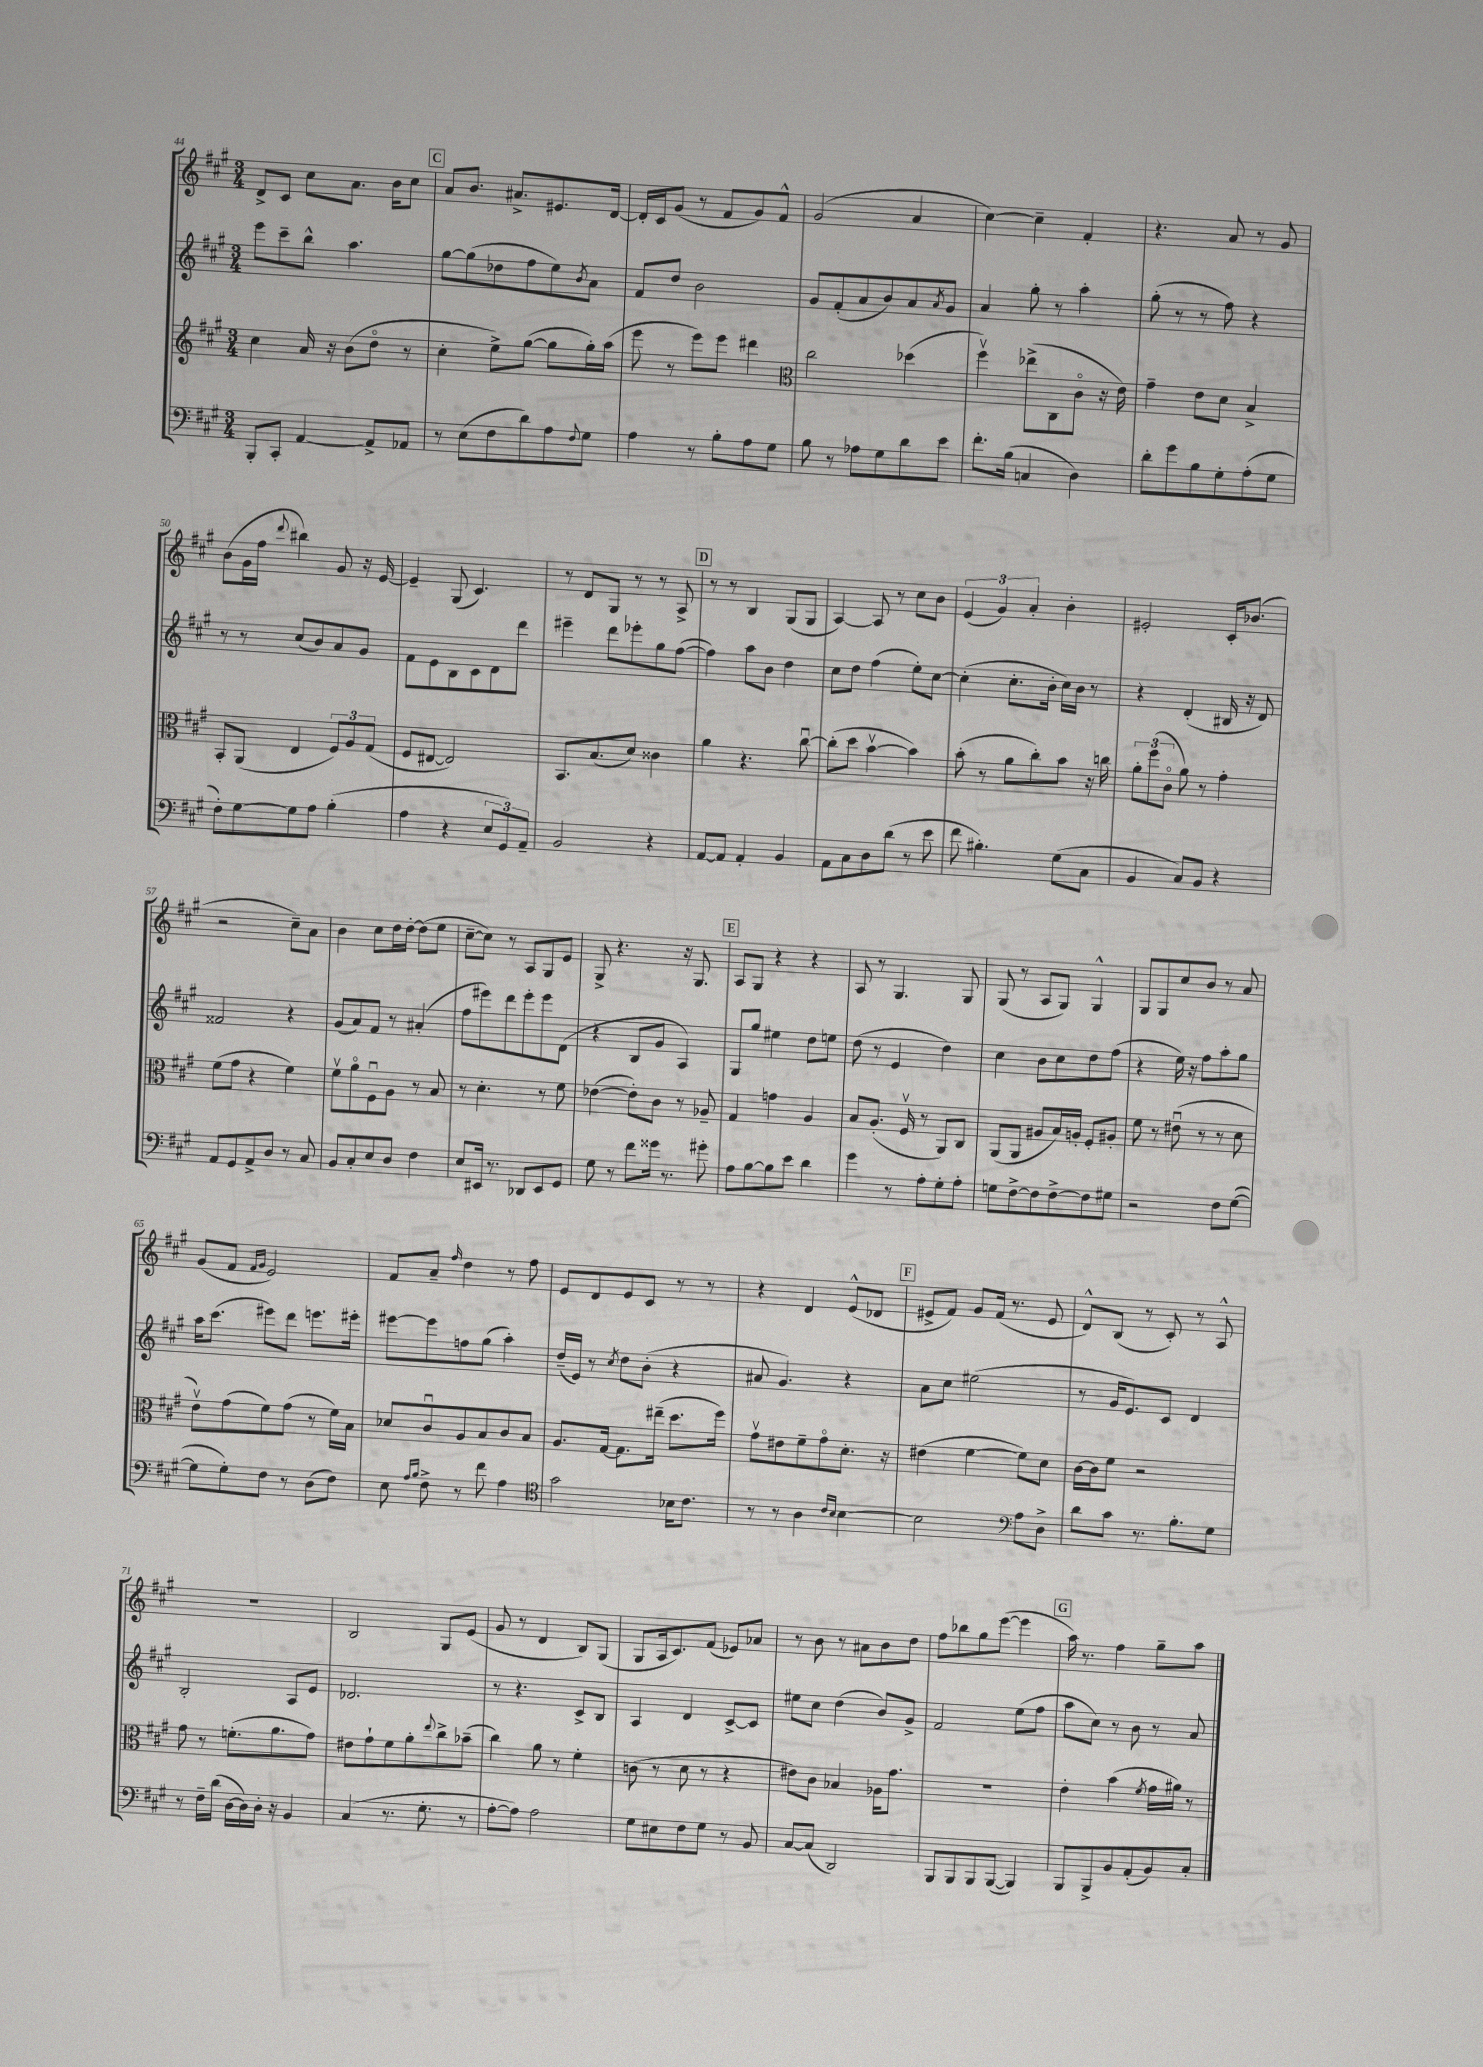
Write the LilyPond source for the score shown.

<<
\new StaffGroup <<
\new Staff = "s0" {
    \clef treble \key a \major \numericTimeSignature \time 3/4
    d'8-> cis'8 cis''8 a'8. b'16 cis''8 |
    \mark \markup { \box "C" } a'8 b'8. ais'8.-> eis'8. d'16~ |
    d'16-. cis'16 gis'8( r8 fis'8 gis'8) fis'8-^ |
    gis'2( a'4 |
    cis''4~) cis''4-- fis'4-. |
    r4. a'8 r8 gis'8 |
    b'8( gis'16 fis''16 \appoggiatura { d'''8 } bis''4) gis'8 r16 e'16~ |
    e'4-- gis8( cis'4.) |
    r8 d'8 gis8 r8 r8 a8-> |
    \mark \markup { \box "D" } r8 r8 b4 gis8( gis8 |
    a4~) a8 r8 cis''8 b'8 |
    \tuplet 3/2 { e'4( gis'4) a'4-. } b'4-. |
    eis'2-. cis'16-. bes'8.( |
    r2 cis''8--) a'8 |
    b'4 cis''8 d''16 d''16~-. d''8( e''8 |
    cis''8~-- cis''8) r8 a8 gis8 e'8 |
    gis8-> r4. r16 gis8. |
    \mark \markup { \box "E" } a8 gis8 r4 r4 |
    a8 r8 gis4. gis8 |
    gis8( r8 a8 gis8) gis4-^ |
    gis8 gis8 cis''8 b'8 r8 a'8 |
    gis'8( fis'8 \grace { fis'16 gis'16 } e'2) |
    fis'8 a'8-- \grace { fis''16 } d''4 r8 fis''8 |
    e'8 d'8 e'8 cis'8 r8 r8 |
    r4 d'4 e'8-^( des'8 |
    \mark \markup { \box "F" } eis'8-> fis'8) gis'8 fis'16( r8. eis'8 |
    d'8-^) b8( r8 cis'8-.) r8 a8-^ |
    R2. |
    b2 gis8 e'8( |
    gis'8 r8 d'4 b8) gis8( |
    gis8 a16 cis'8.) fis'8( ees'8) aes'8 |
    r8 b'8 r8 ais'8 b'8 d''8 |
    fis''8 bes''8 gis''8 e'''8~( e'''4 |
    \mark \markup { \box "G" } a''16) r8. fis''4 gis''8-- a''8 \bar "|." |
}
\new Staff = "s1" {
    \clef treble \key a \major \numericTimeSignature \time 3/4
    e'''8 cis'''8-- b''8-^ a''4. |
    \mark \markup { \box "C" } gis''8~ gis''8( des''8 fis''8 e''8) \acciaccatura { b'8 } a'8 |
    fis'8 d''8 b'2 |
    gis'8 fis'8-.( a'8 b'8) a'8 \acciaccatura { a'8 } gis'8 |
    a'4 gis''8-. r8 a''4-. |
    gis''8-.( r8 r8 fis''8) r4 |
    r8 r8 cis''8( b'8) a'8 gis'8 |
    fis'8 e'8 b8 cis'8 d'8 d'''8 |
    eis'''4-- d'''8 ees'''8-. gis''8 fis''8~( |
    \mark \markup { \box "D" } fis''4) a''8 b'8 d''4 |
    cis''8 d''8 fis''4( e''8-.) cis''8~ |
    cis''4-.( cis''8.-. b'16-. cis''16) b'16 r8 |
    r4 d'4-.( bis16 r16 d'8) |
    fisis'2 r4 |
    gis'8( a'8) fis'8 r8 ais'4-.( |
    fis''8 eis'''8) d'''8 eis'''8-. eis'''8 d'8( |
    r4 b8 gis'8 a4) |
    \mark \markup { \box "E" } gis8 gis''8 eis''4 d''8 e''8 |
    d''8( r8 e'4 d''4) |
    cis''4 b'8 cis''8 d''8 fis''8( |
    r4 e''16) r16 fis''8 a''8-. gis''8 |
    a''16 cis'''8.( eis'''8) d'''8 e'''8. eis'''16-. |
    eis'''8~ eis'''8 f''8 gis''8( a''4-.) |
    d''16--( e'16) r8 \acciaccatura { cis''8 } d''8 b'8-.( r4 |
    ais'8 gis'4.) r4 |
    \mark \markup { \box "F" } a'8 cis''8 eis''2( |
    r8 gis'16 e'8.) cis'8 d'4 |
    b2-. a8 e'8 |
    des'2. |
    r8 r4. cis'8-> b8 |
    a4 d'4 cis'8~-> cis'8 |
    eis''8 cis''8 d''4( b'8) gis'8-> |
    fis'2 e''8( fis''8 |
    \mark \markup { \box "G" } a''8 cis''8) r8 b'8 r8 a'8 \bar "|." |
}
\new Staff = "s2" {
    \clef treble \key a \major \numericTimeSignature \time 3/4
    cis''4 a'16 r16 b'8( d''8\flageolet r8 |
    \mark \markup { \box "C" } cis''4-. e''8->) gis''8~( gis''8 gis''16-.) a''16( |
    e'''8 r8 e'''8) e'''8 dis'''4 |
    \clef alto cis''2 des''4( |
    fis''4\upbow) ees''8->( cis8 cis'8\flageolet r16 e'16) |
    gis'4-- e'8 d'8 b4-> |
    b,8-. a,8( e4 \tuplet 3/2 { fis8) a8 gis8( } |
    fis8 eis8~ eis2) |
    b,8. b8.( d'8) cisis'4 |
    \mark \markup { \box "D" } a'4 r4. cis''8~\downbow |
    cis''8-.( d''8 b'4~\upbow b'4) |
    b'8-.( r8 a'8 cis''8-.) b'8 r16 c''16 |
    \tuplet 3/2 { a'8-. fis''8( cis'8\flageolet } a'8) r8 gis'4-. |
    fis'8( gis'8 r4 fis'4) |
    fis'8\upbow a'8\flageolet fis8\downbow a8 r8 b8 |
    r8 d'4.-. r8 fis'8 |
    ees'4~( ees'8-.) cis'8 r8 aes8-- |
    \mark \markup { \box "E" } gis4 g'4 a4 |
    b8 a8.-.( fis16\upbow r8 a,8) cis8 |
    a,8( a,8 ais8 b16) a16-. fis8-. ais8-. |
    fis'8 r8 eis'8\downbow( r8 r8 d'8 |
    e'8\upbow) gis'8( fis'8) gis'8( r8 fis'16) b16 |
    des'8 cis'8\downbow a8 b8 cis'8 b8 |
    a8. gis16~ gis8. eis''16--( d''8. fis''16) |
    gis'8\upbow eis'8 fis'8-- gis'8\flageolet d'8.-. r16 |
    \mark \markup { \box "F" } eis'4( fis'4~ fis'8) d'8 |
    cis'16~ cis'16 fis'8 r2 |
    gis'8 r8 f'8.-.( a'8. gis'8) |
    eis'8 gis'8-! fis'8 a'8-. \appoggiatura { e''8 } cis''8-> bes'8--( |
    cis''4) a'8 r8 fis'4-. |
    c'8( r8 d'8 r8 r4 |
    eis'8) cis'8 bes4 aes16 gis'8. |
    r2. |
    \mark \markup { \box "G" } e'4-. b'4( \acciaccatura { fis'8 } gis'16 ais'16) r8 \bar "|." |
}
\new Staff = "s3" {
    \clef bass \key a \major \numericTimeSignature \time 3/4
    b,,8-. cis,8-. a,4~ a,8-> aes,8 |
    \mark \markup { \box "C" } r8 e8( fis8 d'8) a8 \appoggiatura { fis8 } gis8 |
    a4 r8 b8-. a8 gis8 |
    b8 r8 aes8 gis8 d'8 e'8 |
    fis'8.-. b16( c4 d4) |
    d'8-. gis'8 b8 gis8-. a8-.( gis8 |
    fis8-.) gis8~ gis8 a8 b4-.( |
    a4 r4 \tuplet 3/2 { e8 gis,8) a,8-- } |
    b,2 r4 |
    \mark \markup { \box "D" } a,8~ a,8 a,4-. b,4 |
    a,8 cis8 d8 d'8( r8 e'8 |
    fis'8 bis4.-.) gis8( cis8 |
    b,4 cis8) b,8 r4 |
    a,8 gis,8 a,8-> d8 r8 cis8 |
    b,8 cis8-. e8 d8 fis4 |
    e8 eis,16 r8. des,8 eis,8 gis,8 |
    gis8 r8 fis'8 gisis'16 r8. gis'8-. |
    \mark \markup { \box "E" } a8 b8~ b8 e'8 d'4 |
    gis'4 r8 a8-. gis8-. a8-. |
    g8 fis8~-> fis8 fis8~-> fis8 gis8 |
    r2 fis8 gis8~( |
    gis8 gis8-.) fis8 r8 d8( fis8) |
    e8 \grace { a16 b16 } fis8-> r8 fis'8 a4 |
    \clef tenor gis'2 bes16 cis'8. |
    r8 r8 a4 \grace { cis'16 b16 } b4~ |
    \mark \markup { \box "F" } b2 \clef bass a8 d8-> |
    d'8 cis'8 r8. b8.-. gis8 |
    r8 fis16-- d'16( d16~ d16) d16-. r16 b,4 |
    cis4( r8. gis8.-. r8 |
    a8~-. a8) a2 |
    gis8 eis8 fis8 gis8 r8 b,8 |
    cis8~ cis8( d,2) |
    b,,8 b,,8 b,,8 b,,8~( b,,4) |
    \mark \markup { \box "G" } b,,8 b,,8-> b,8 a,8-.( b,8) cis8-. \bar "|." |
}
>>
>>
\layout { \context { \Score currentBarNumber = #44 } }
